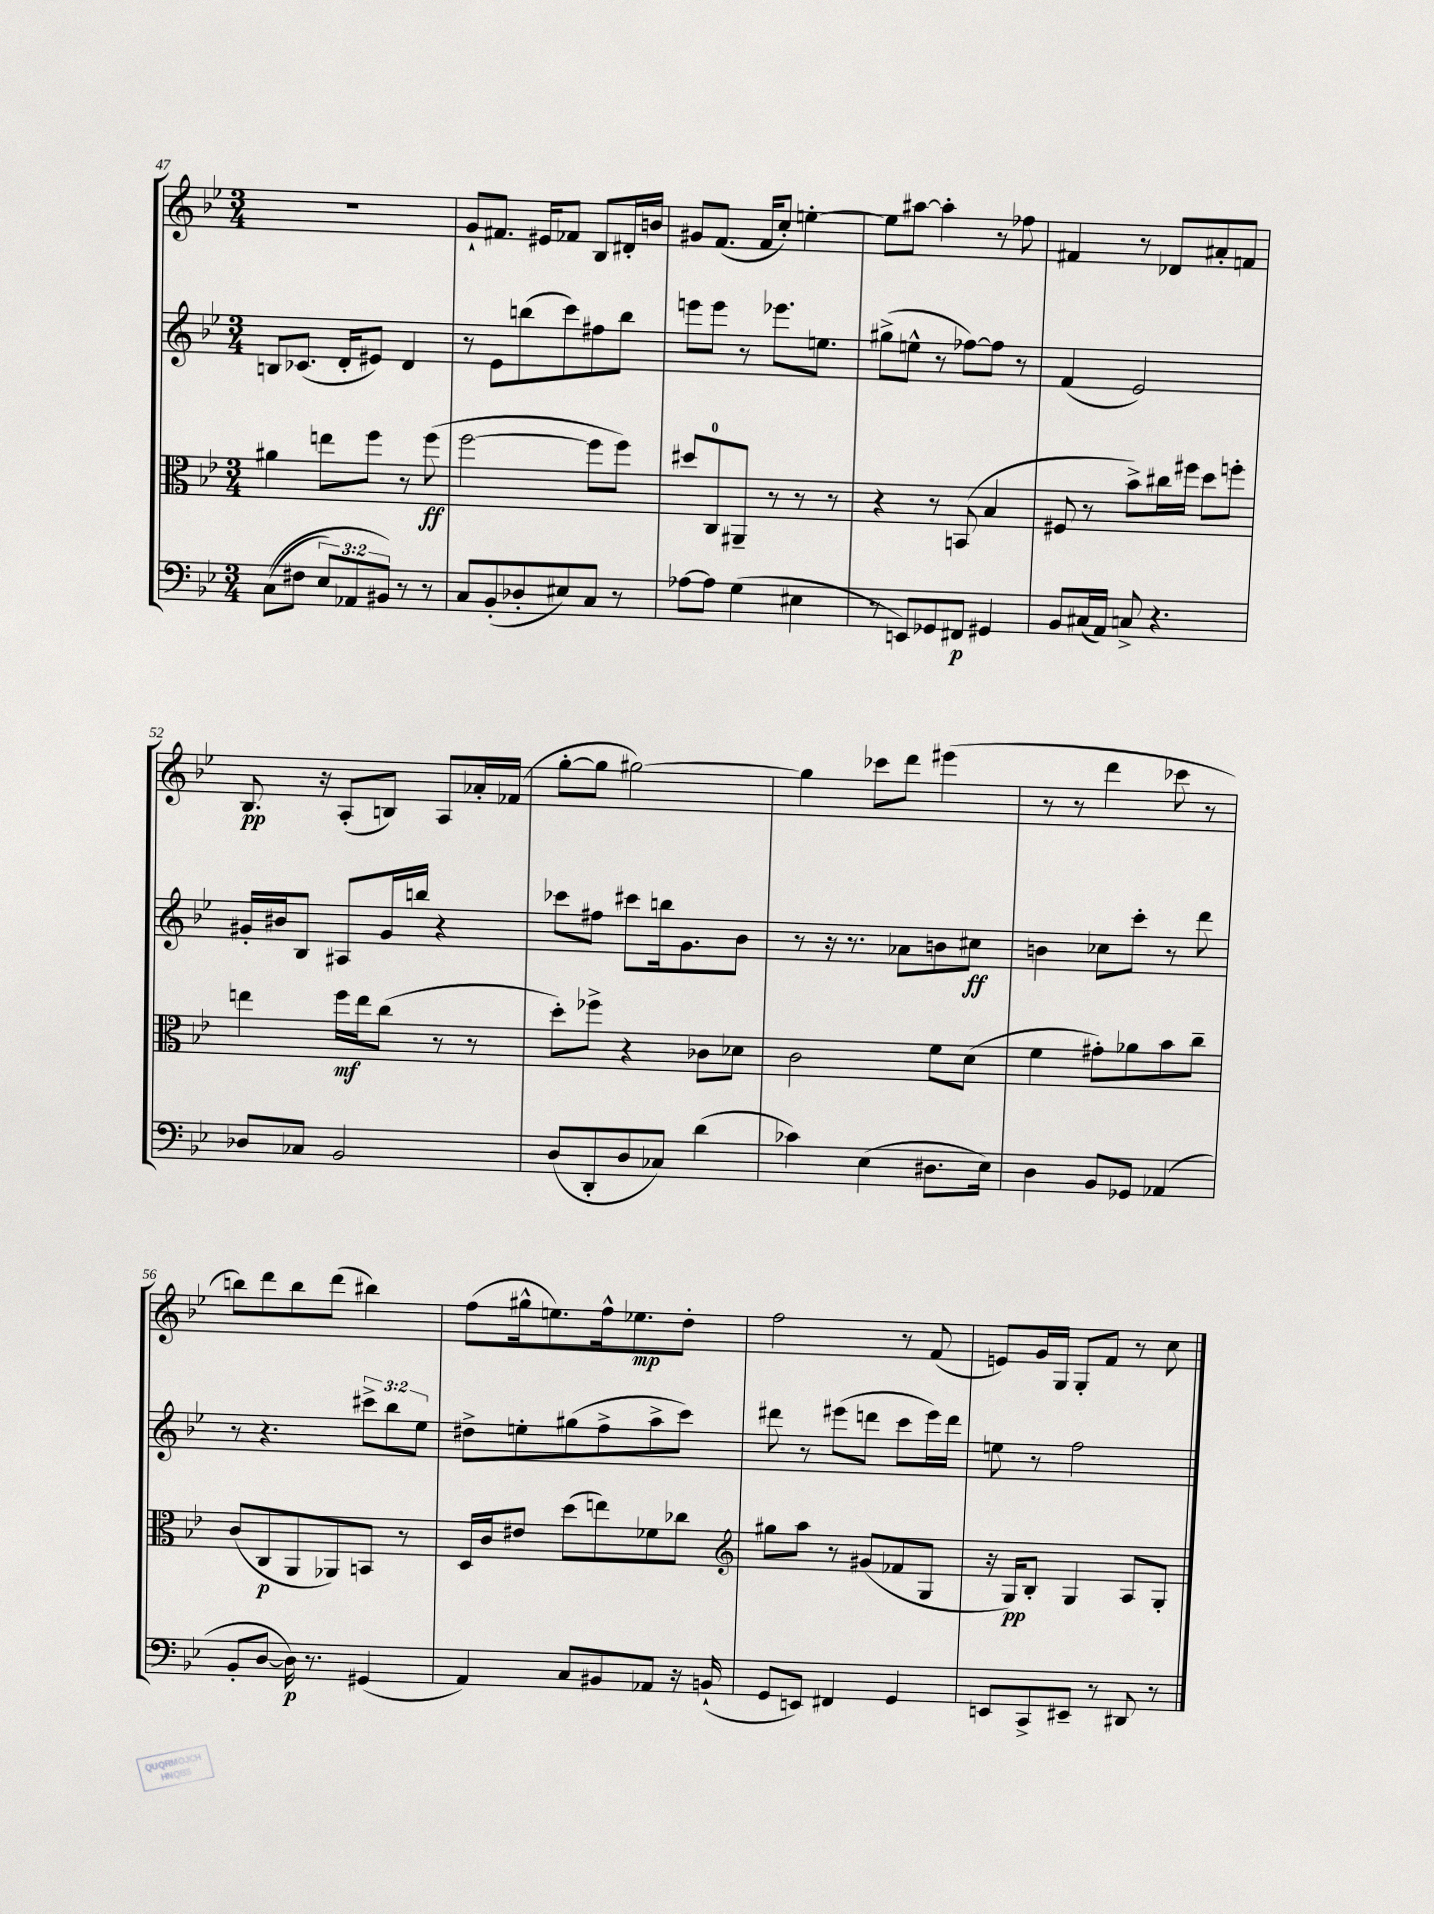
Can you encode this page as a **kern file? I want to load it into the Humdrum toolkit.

**kern	**kern	**kern	**kern
*staff4	*staff3	*staff2	*staff1
*clefF4	*clefC3	*clefG2	*clefG2
*k[b-e-]	*k[b-e-]	*k[b-e-]	*k[b-e-]
*M3/4	*M3/4	*M3/4	*M3/4
&((8C\L	4a#\	8B/L	2.r
8F#\J	.	(8.c-/J	.
12E-/L)	8ee\L	.	.
.	.	16d'/LK	.
12AA-/	.	.	.
.	8ff\J	8e#/J)	.
12BB#/J&)	.	.	.
8r	8r	4d/	.
8r	(8ff\	.	.
=	=	=	=
8C/L	[2ff\	8r	8g`/L
(8BB-'/	.	8e-\L	8.f#/J
8D-'/	.	(8bb\	.
.	.	.	16e#/LK
8E#/)	.	8ccc\)	8f-/J
8C/J	8ff\]L	8ff#\	8B-/L
8r	8ff\J)	8bb\J	16d#'/L
.	.	.	16b/JJ
=	=	=	=
[8A-\L	8dd#/L	8eee\L	8g#/L
8A-\]J	8C/	8eee\J	(8.f/J
(4G\	8AA#~/J	8r	.
.	.	.	16f/LK
.	8r	8.eee-\L	8cc'/J)
4E#\	8r	.	[4ee'\
.	.	8.ee\J	.
.	8r	.	.
=	=	=	=
8r	4r	(8gg#^\L	8ee\]L
8EE/L)	.	8ee^^\J	[8aa#\J
8GG-/	8r	8r	4aa#'\]
8FF#/J	(8BB/	[8ff-\L)	.
4GG#/	4B-/	8ff-\]J	8r
.	.	8r	8ff-\
=	=	=	=
8BB-/L	8F#/	(4f/	4f#/
(16C#/L	8r	.	.
16AA/JJ)	.	.	.
8C^/	8b-^\L)	2e-/)	8r
4.r	16cc#\L	.	8d-/L
.	16ff#\JJ	.	.
.	8dd\L	.	8a#'/
.	8ff'\J	.	8f/J
=	=	=	=
8D-/L	4ee\	16g#'/LL	8.B-/
.	.	16b#/J	.
8C-/J	.	8B-/J	.
.	.	.	16r
2BB-/	16ff\LL	8A#/L	(8A'/L
.	16ee\J	.	.
.	(8cc\J	16g#/L	8B/J)
.	.	16bb/JJ	.
.	8r	4r	8A/L
.	8r	.	16a-'/L
.	.	.	(16f-/JJ
=	=	=	=
(8D/L	8dd'\L)	8ccc-\L	[8gg'\L
8DD'/	8ff-^\J	8ff#\J	8gg\]J
8D/	4r	8ccc#\L	[2gg#\)
8C-/J)	.	16bb\k	.
.	.	8.g\	.
(4d\	8c-\L	.	.
.	8d-\J	8b-\J	.
=	=	=	=
4c-\)	2c\	8r	4gg#\]
.	.	16r	.
.	.	8.r	.
(4E-\	.	.	8ccc-\L
.	.	8a-\L	8ddd\J
8.D#\L	8f\L	8b\	(4eee#\
.	(8d\J	8cc#\J	.
16E-\Jk)	.	.	.
=	=	=	=
4D\	4f\	4b\	8r
.	.	.	8r
8BB-/L	8g#'\L)	8cc-\L	4ddd\
8GG-/J	8a-\	8ccc'\J	.
(4AA-/	8b-\	8r	8ccc-\
.	8cc~\J	8ddd\	8r
=	=	=	=
8BB-'/L	(8c/L	8r	8bb\L)
[8D/J	8C/	4.r	8ddd\
16D\])	8AA/	.	8bb\
8.r	.	.	.
.	8AA-/)	.	(8ddd\J
(4GG#/	8BB/J	12ccc#^\L	4bb#\)
.	.	12bb-\	.
.	8r	.	.
.	.	12ee-\J	.
=	=	=	=
4AA/)	16D/LL	8dd#^\L	(8ff\L
.	16c/J	.	.
.	8e#/J	8ee'\	16gg#^^\k
.	.	.	8.ee\)
8C/L	(8dd\L	(8gg#\	.
8BB#/	8ee\)	8ff^\	16ff^^\k
.	.	.	8.ee-\
8AA-/J	8f-\	8aa^\	.
16r	8cc-\J	8ccc\J)	8dd'\J
(16BB`/	.	.	.
=	=	=	=
*	*clefG2	*	*
8GG/L	8gg#\L	8ddd#\	2ff\
8EE/J)	8aa\J	8r	.
4FF#/	8r	(8eee#\L	.
.	(8g#/L	8ddd\J	.
4GG/	8f-/	8ccc\L	8r
.	8G/J	16eee#\L)	(8f/
.	.	16ddd\JJ	.
=	=	=	=
8EE/L	16r	8ee\	8e/L)
.	16G/LK)	.	.
8CC^/	8B-'/J	8r	16g/L
.	.	.	16G/JJ
8EE#~/J	4G/	2ff\	8G'/L
8r	.	.	8f/J
8DD#/	8A/L	.	8r
8r	8G'/J	.	8cc\
==	==	==	==
*-	*-	*-	*-
